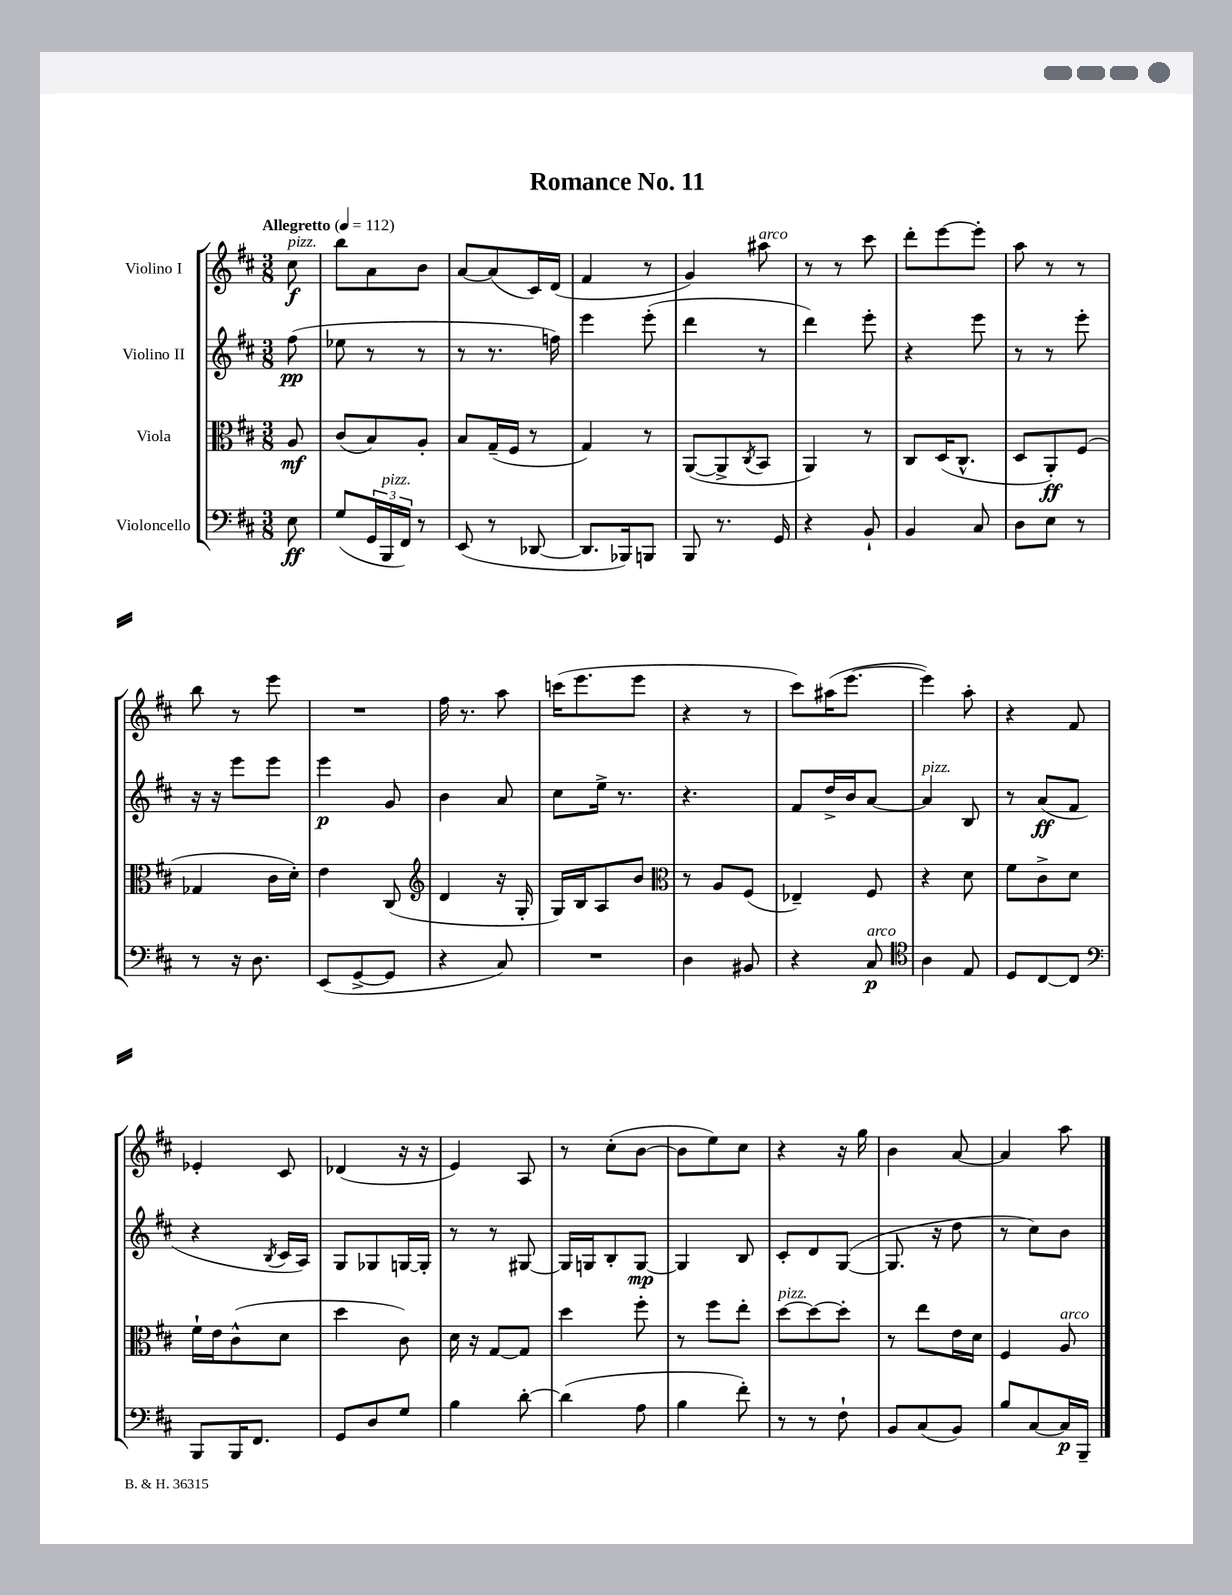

**kern	**kern	**kern	**kern
*staff4	*staff3	*staff2	*staff1
*clefF4	*clefC3	*clefG2	*clefG2
*k[f#c#]	*k[f#c#]	*k[f#c#]	*k[f#c#]
*M3/8	*M3/8	*M3/8	*M3/8
*MM112	*MM112	*MM112	*MM112
8E	8A	(8ff#	8cc#
=	=	=	=
(8G	(8c#	8ee-	8bb
24GG	8B)	8r	8a
24BBB	.	.	.
24FF#)	.	.	.
8r	8A'	8r	8b
=	=	=	=
(8EE	8B	8r	[8a
8r	(16G~	8.r	(8a]
.	16F#	.	.
[8DD-	8r	.	16c#)
.	.	16ff)	(16d
=	=	=	=
8.DD-]	4G)	4eee	4f#
16BBB-)	.	.	.
8BBB	8r	(8eee'	8r
=	=	=	=
8BBB	([8AA	4ddd	4g)
8.r	8AA^]	.	.
.	8qC#	.	.
.	8BB	8r	8aa#
16GG	.	.	.
=	=	=	=
4r	4AA)	4ddd)	8r
.	.	.	8r
8BB`	8r	8eee'	8ccc#
=	=	=	=
4BB	8C#	4r	8ddd'
.	(16D	.	[8eee
.	8.C#^^	.	.
8C#	.	8eee	8eee']
=	=	=	=
8D	8D	8r	8aa
8E	8AA')	8r	8r
8r	(8F#	8eee'	8r
=	=	=	=
8r	4G-	16r	8bb
.	.	16r	.
16r	.	8eee	8r
8.D	.	.	.
.	16c#	8eee	8eee
.	16d')	.	.
=	=	=	=
(8EE	4e	4eee	4.r
[8GG^	.	.	.
8GG]	(8C#	8g	.
=	=	=	=
*	*clefG2	*	*
4r	4d	4b	16ff#
.	.	.	8.r
8C#)	16r	8a	8aa
.	16G'	.	.
=	=	=	=
4.r	16G)	8cc#	(16ccc
.	16B	.	8.eee
.	8A	16ee^	.
.	.	8.r	.
.	8b	.	8eee
=	=	=	=
*	*clefC3	*	*
4D	8r	4.r	4r
.	8A	.	.
8BB#	(8F#	.	8r
=	=	=	=
4r	4E-~)	8f#	8ccc#)
.	.	16dd^	(16aa#
.	.	16b	[8.eee
8C#	8F#	[8a	.
=	=	=	=
*clefC4	*	*	*
4A	4r	4a]	4eee])
8E	8d	8B	8aa'
=	=	=	=
8D	8f#	8r	4r
[8C#	8c#^	(8a	.
8C#]	8d	8f#	8f#
=	=	=	=
*clefF4	*	*	*
8BBB	16f#`	4r	4e-'
.	16e	.	.
16BBB	(8c#^^	.	.
8.FF#	.	.	.
.	.	8qB	.
.	8d	16c#	8c#
.	.	16A)	.
=	=	=	=
8GG	4dd	8G	(4d-
8D	.	8G-	.
8G	8c#)	[16G	16r
.	.	16G']	16r
=	=	=	=
4B	16d	8r	4e)
.	16r	.	.
.	[8G	8r	.
[8d'	8G]	[8G#	8A
=	=	=	=
(4d]	4dd	16G#]	8r
.	.	16G	.
.	.	8B'	(8cc#'
8A	8ff#'	[8G	[8b
=	=	=	=
4B	8r	4G]	8b]
.	8ff#	.	8ee)
8f#')	8ee'	8B	8cc#
=	=	=	=
8r	[8dd	8c#'	4r
8r	8dd_	8d	.
8F#`	8dd']	([8G	16r
.	.	.	16gg
=	=	=	=
8BB	8r	8.G]	4b
(8C#	8ee	.	.
.	.	16r	.
8BB)	16e	8dd	[8a
.	16d	.	.
=	=	=	=
8B	4F#	8r	4a]
[8C#	.	8cc#)	.
16C#]	8A	8b	8aa
16BBB~	.	.	.
==	==	==	==
*-	*-	*-	*-
